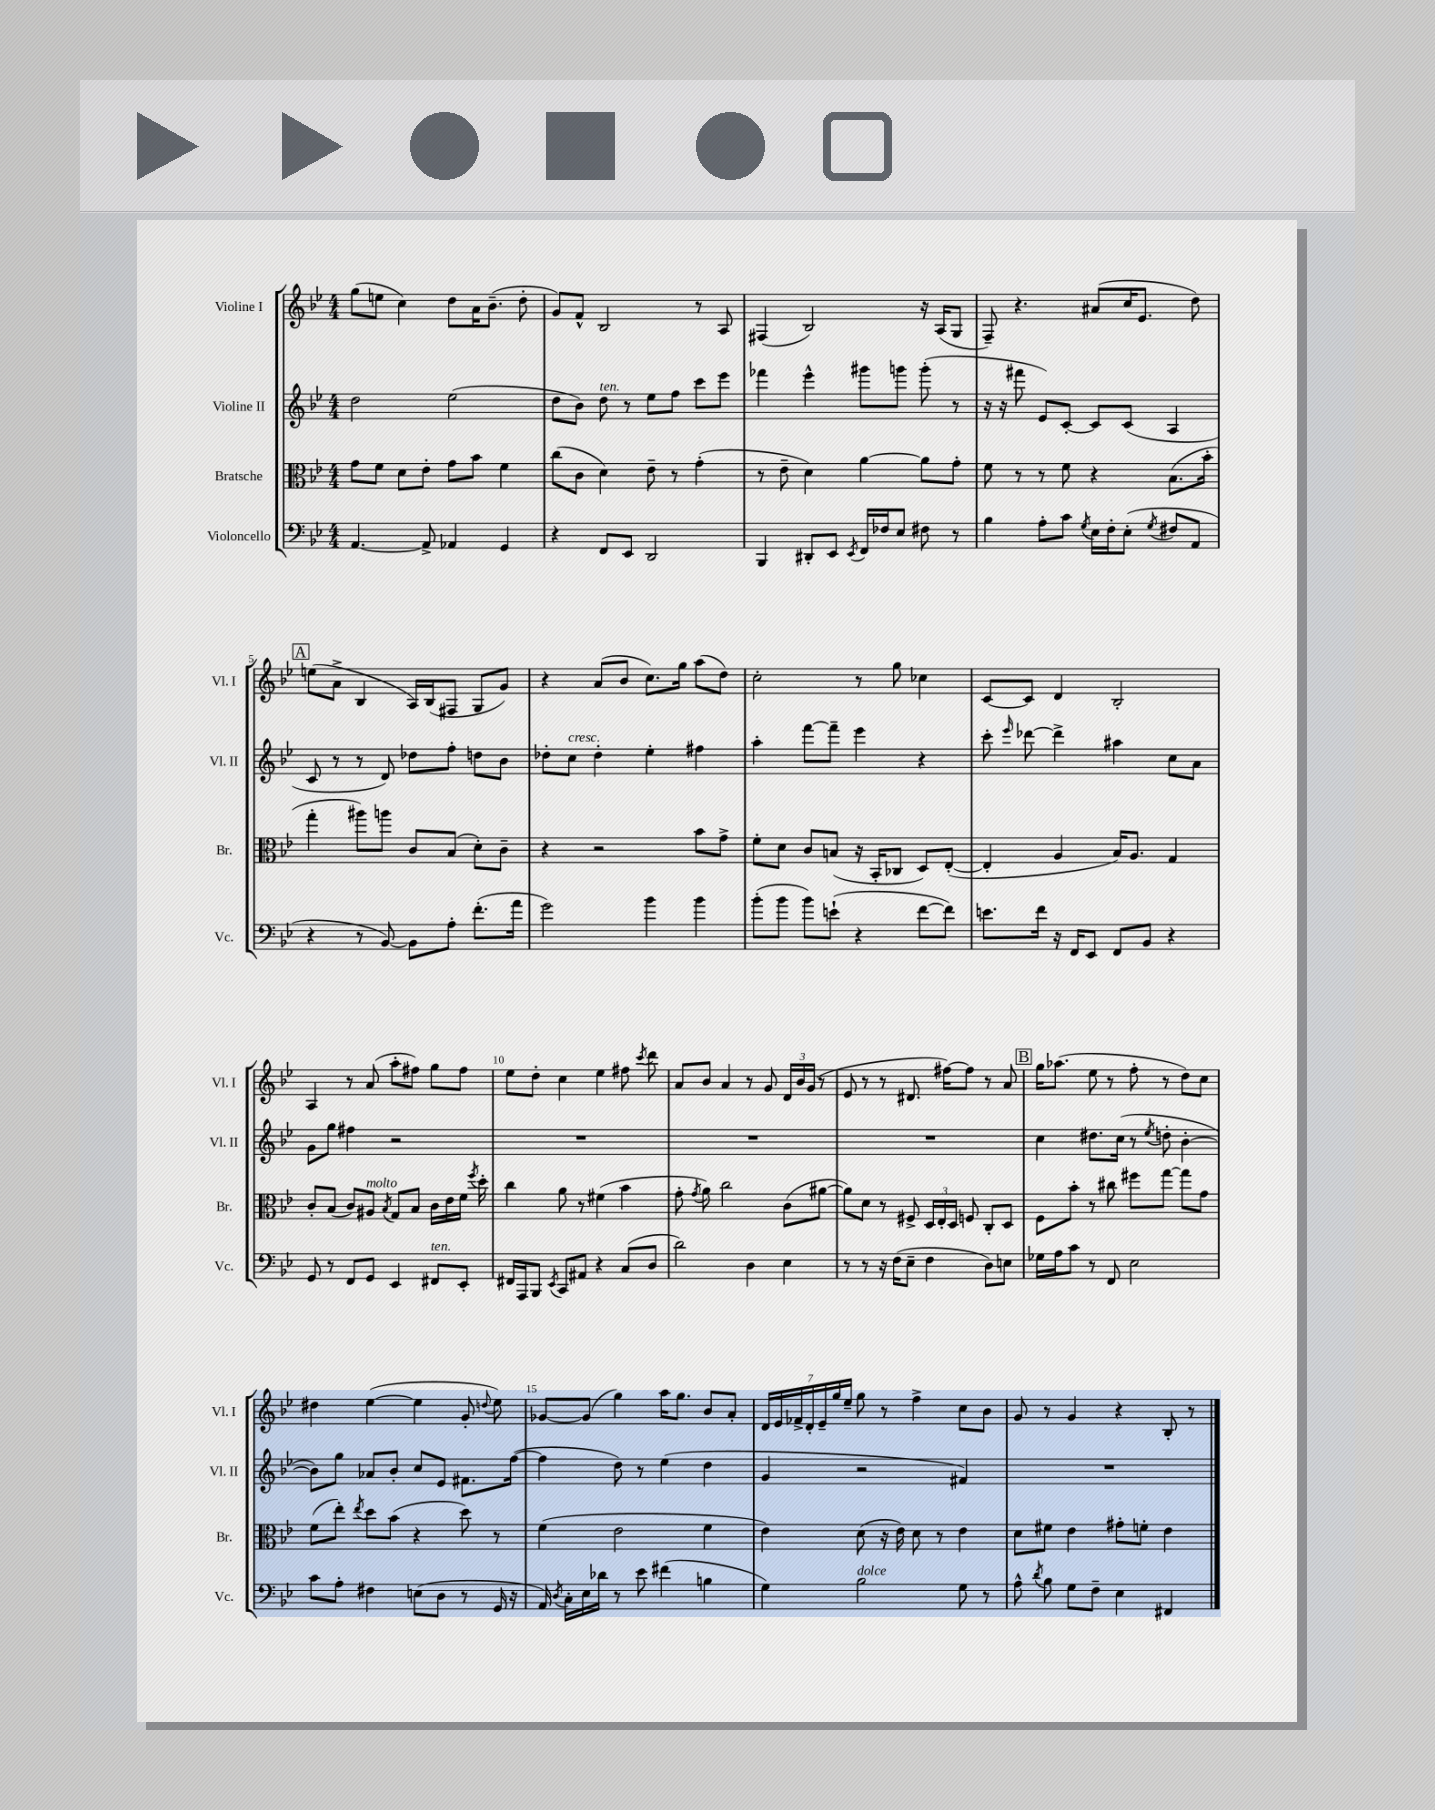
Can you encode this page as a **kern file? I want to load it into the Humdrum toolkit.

**kern	**kern	**kern	**kern
*part4	*part3	*part2	*part1
*staff4	*staff3	*staff2	*staff1
*I"Violoncello	*I"Bratsche	*I"Violine II	*I"Violine I
*I'Vc.	*I'Br.	*I'Vl. II	*I'Vl. I
*clefF4	*clefC3	*clefG2	*clefG2
*k[b-e-]	*k[b-e-]	*k[b-e-]	*k[b-e-]
*M4/4	*M4/4	*M4/4	*M4/4
=1	=1	=1	=1
[4.AA/	8g\L	2dd\	(8gg\L
.	8f\J	.	8een\J
.	8d\L	.	4cc\)
8AA^/]	8e-'\J	.	.
4AA-X/	8g\L	(2ee-\	8dd\L
.	8b-\J	.	16a\K
.	.	.	(8.b-~\J
4GG/	4f\	.	.
.	.	.	8dd'\
=2	=2	=2	=2
4r	(8cc\L	8dd\L	8g/L)
.	8c\J	8b-\J)	8f^^/J
!	!	!LO:TX:a:i:t=ten.	!
8FF/L	4d\)	8dd\	2B-/
8EE-/J	.	8r	.
2DD/	8e-~\	8ee-\L	.
.	8r	8ff\J	.
.	(4g'\	8ccc\L	8r
.	.	8eee-\J	8A/
=3	=3	=3	=3
4BBB-/	8r	4fff-X\	(4F#X/
.	8e-~\	.	.
8DD#X'/L	4d\)	4eee-^^\	2B-/)
8EE-/J	.	.	.
8qEE-/	.	.	.
16FF/LL	[4a\	8ggg#X\L	.
16F-X/J	.	.	.
8E-/J	.	8gggn\J	.
8F#X\	8a\L]	(8ggg'\	16r
.	.	.	(16A/KL
8r	8g'\J	8r	8G/J
=4	=4	=4	=4
4B-\	8f\	16r	8F~/)
.	.	16r	.
.	8r	8fff#X\	4.r
8A'\L	8r	8e-/L)	.
8c\J	8f\	[8c'/J	.
8qG/	.	.	.
16E-\LL	4r	8c/L]	(8a#X/L
16F'\J	.	.	.
(8E-'\J	.	(8c/J	16cc/K
.	.	.	8.e-/J
8qG/	.	.	.
8F#X/L	(8.B-\L	4A/	.
8AA/J	.	.	8dd\)
.	16b-'\Jk	.	.
!!LO:LB:g=z
!!LO:REH:place=s1:t=A
=5	=5	=5	=5
4r	4gg'\	8c/	(8een\L
.	.	8r	8a^\J
8r	8aa#X\L)	8r	4B-/
[8BB-/)	8aan\J	8d/)	.
8BB-\L]	8c/L	8dd-X\L	16A/LL)
.	.	.	(16B-/J
8A'\J	(8B-/J	8ff'\J	8F#X/J
(8.f'\L	8d'\L)	8ddn\L	8G/L
.	8c~\J	8b-\J	8g/J)
16a\Jk	.	.	.
=6	=6	=6	=6
2g\)	4r	8dd-X'\L	4r
!	!	!LO:TX:a:i:t=cresc.	!
.	.	8cc\J	.
.	2r	4dd-'\	(8a/L
.	.	.	8b-/J
4b-\	.	4ee-'\	8.cc\L)
.	.	.	16gg\Jk
4b-\	8b-\L	4ff#X\	(8aa\L
.	8g^\J	.	8dd\J)
=7	=7	=7	=7
(8b-'\L	8f'\L	4aa'\	2cc'\
8b-\J	8d\J	.	.
8b-\L)	8c/L	[8fff\L	.
(8en`\J	(8Bn/J	8fff~\J]	.
4r	16r	4eee-\	8r
.	16BB-'/KL	.	.
.	8C-X/J	.	8gg\
[8f\L	8D/L)	4r	4cc-X\
8f\J])	([8E-'/J	.	.
=8	=8	=8	=8
8.en\L	4E-'/]	8ccc'\	[8c/L
.	.	16qqeee-/	.
.	.	[8ddd-X\	8c/J]
16f\Jk	.	.	.
16r	4A/	4ddd-^\]	4d/
16FF/KL	.	.	.
8EE-/J	.	.	.
8FF/L	16B-/KL)	4aa#X\	2B-'/
.	8.A/J	.	.
8BB-/J	.	.	.
4r	4G/	8cc\L	.
.	.	8a\J	.
!!LO:LB:g=z
=9	=9	=9	=9
8GG/	8c'/L	8g\L	4A/
8r	(8B-/J	8gg\J	.
8FF/L	8c/L)	4ff#X\	8r
!	!LO:TX:a:i:t=molto	!	!
8GG/J	8A#X/J	.	(8a/
.	8qB-/	.	.
4EE-/	8G/L	2r	8aa'\L
.	8B-/J	.	8ff#X\J)
!LO:TX:a:i:t=ten.	!	!	!
8FF#X/L	16c\LL	.	8gg\L
.	16e-\	.	.
8EE-'/J	16f\JJ	.	8ff#\J
.	8qff/	.	.
.	16dd'\	.	.
=10	=10	=10	=10
16FF#X/LL	4cc\	1r	8ee-\L
16AAA/J	.	.	.
8BBB-/J	.	.	8dd'\J
8qEE-/	.	.	.
8CC/L	8a\	.	4cc\
8AA#X/J	8r	.	.
4r	(4f#X\	.	4ee-\
(8C/L	4b-\	.	8ff#X\
.	.	.	8qccc/
8D/J	.	.	8ddd\
=11	=11	=11	=11
2d\)	8g'\	1r	8a/L
.	8qg/	.	.
.	8a\)	.	8b-/J
.	2cc\	.	4a/
4D\	.	.	8r
.	.	.	8g/
4E-\	(8c\L	.	24d/LL
.	.	.	24b-/
.	.	.	(24g/JJ
.	[8a#X\J	.	8r
=12	=12	=12	=12
8r	8a#\L])	1r	8e-/
8r	8d\J	.	8r
16r	8r	.	8r
(16F\KL	.	.	.
8E-~\J	8F#X^/	.	8.d#X/
4F\	24D/LL	.	.
.	24E-'/	.	.
.	.	.	[16ff#X\KL)
.	24D/JJ	.	.
.	8Fn/	.	8ff#\J]
8D\L)	8C'/L	.	8r
8En\J	8D/J	.	8a/
!!LO:REH:place=s1:t=B
=13	=13	=13	=13
16G-X\LL	8F\L	4cc\	16gg\KL
16A\J	.	.	(8.aa-X\J
8c\J	8b-'\J	.	.
8r	8r	8.dd#X\L	8ee-\
8FF/	8cc#X\	.	8r
.	.	(16cc\Jk	.
2E-\	8ff#X\L	8r	8ff'\
.	.	8qee-/	.
.	[8gg\J	8ddn'\	8r
.	8gg\L]	[4b-'\	8dd\L)
.	8g\J	.	8cc\J
!!LO:LB:g=z
=14	=14	=14	=14
8c\L	(8f\L	8b-\L])	4dd#X\
8A'\J	8ee-'\J)	8gg\J	.
.	8qee-/	.	.
4F#X\	8dd\L	8a-X/L	([4ee-\
.	(8b-\J	8b-'/J	.
(8En\L	4r	8cc/L	4ee-\]
8D\J	.	8e-/J	.
8r	8dd\)	8.f#X\L	8g'/
.	.	.	8qqddn/
16GG/	8r	.	8ee-\)
16r	.	([16ff\Jk	.
=15	=15	=15	=15
16AA/)	(4f\	4ff\]	[8g-X/L
8qD/	.	.	.
16C'\LL	.	.	.
16E-\	.	.	(8g-/J]
16d-X\JJ	.	.	.
8r	2e-\	8dd\)	4gg\)
8e-\	.	8r	.
(4f#X\	.	(4ee-\	16aa\KL
.	.	.	8.gg\J
4Bn\	4f\	4dd\	8b-/L
.	.	.	8a'/J
=16	=16	=16	=16
4G\)	4e-\)	4g/	28d/LL
.	.	.	28e-/
.	.	.	28f-X^/
.	.	.	28d'/
.	.	.	28e-~/
.	.	.	28gg/
.	.	.	28ee-~/JJ
!LO:TX:a:i:t=dolce	!	!	!
2B-\	(8d\	2r	8gg\
.	16r	.	8r
.	16e-\)	.	.
.	8d\	.	4ff^\
.	8r	.	.
8G\	4e-\	4f#X/)	8cc\L
8r	.	.	8b-\J
=17	=17	=17	=17
8A^^\	8d\L	1r	8g/
8qd/	.	.	.
8B-\	8f#X\J	.	8r
8G\L	4e-\	.	4g/
8F~\J	.	.	.
4E-\	8g#X'\L	.	4r
.	8fn'\J	.	.
4FF#X/	4e-\	.	8B-'/
.	.	.	8r
==	==	==	==
*-	*-	*-	*-
